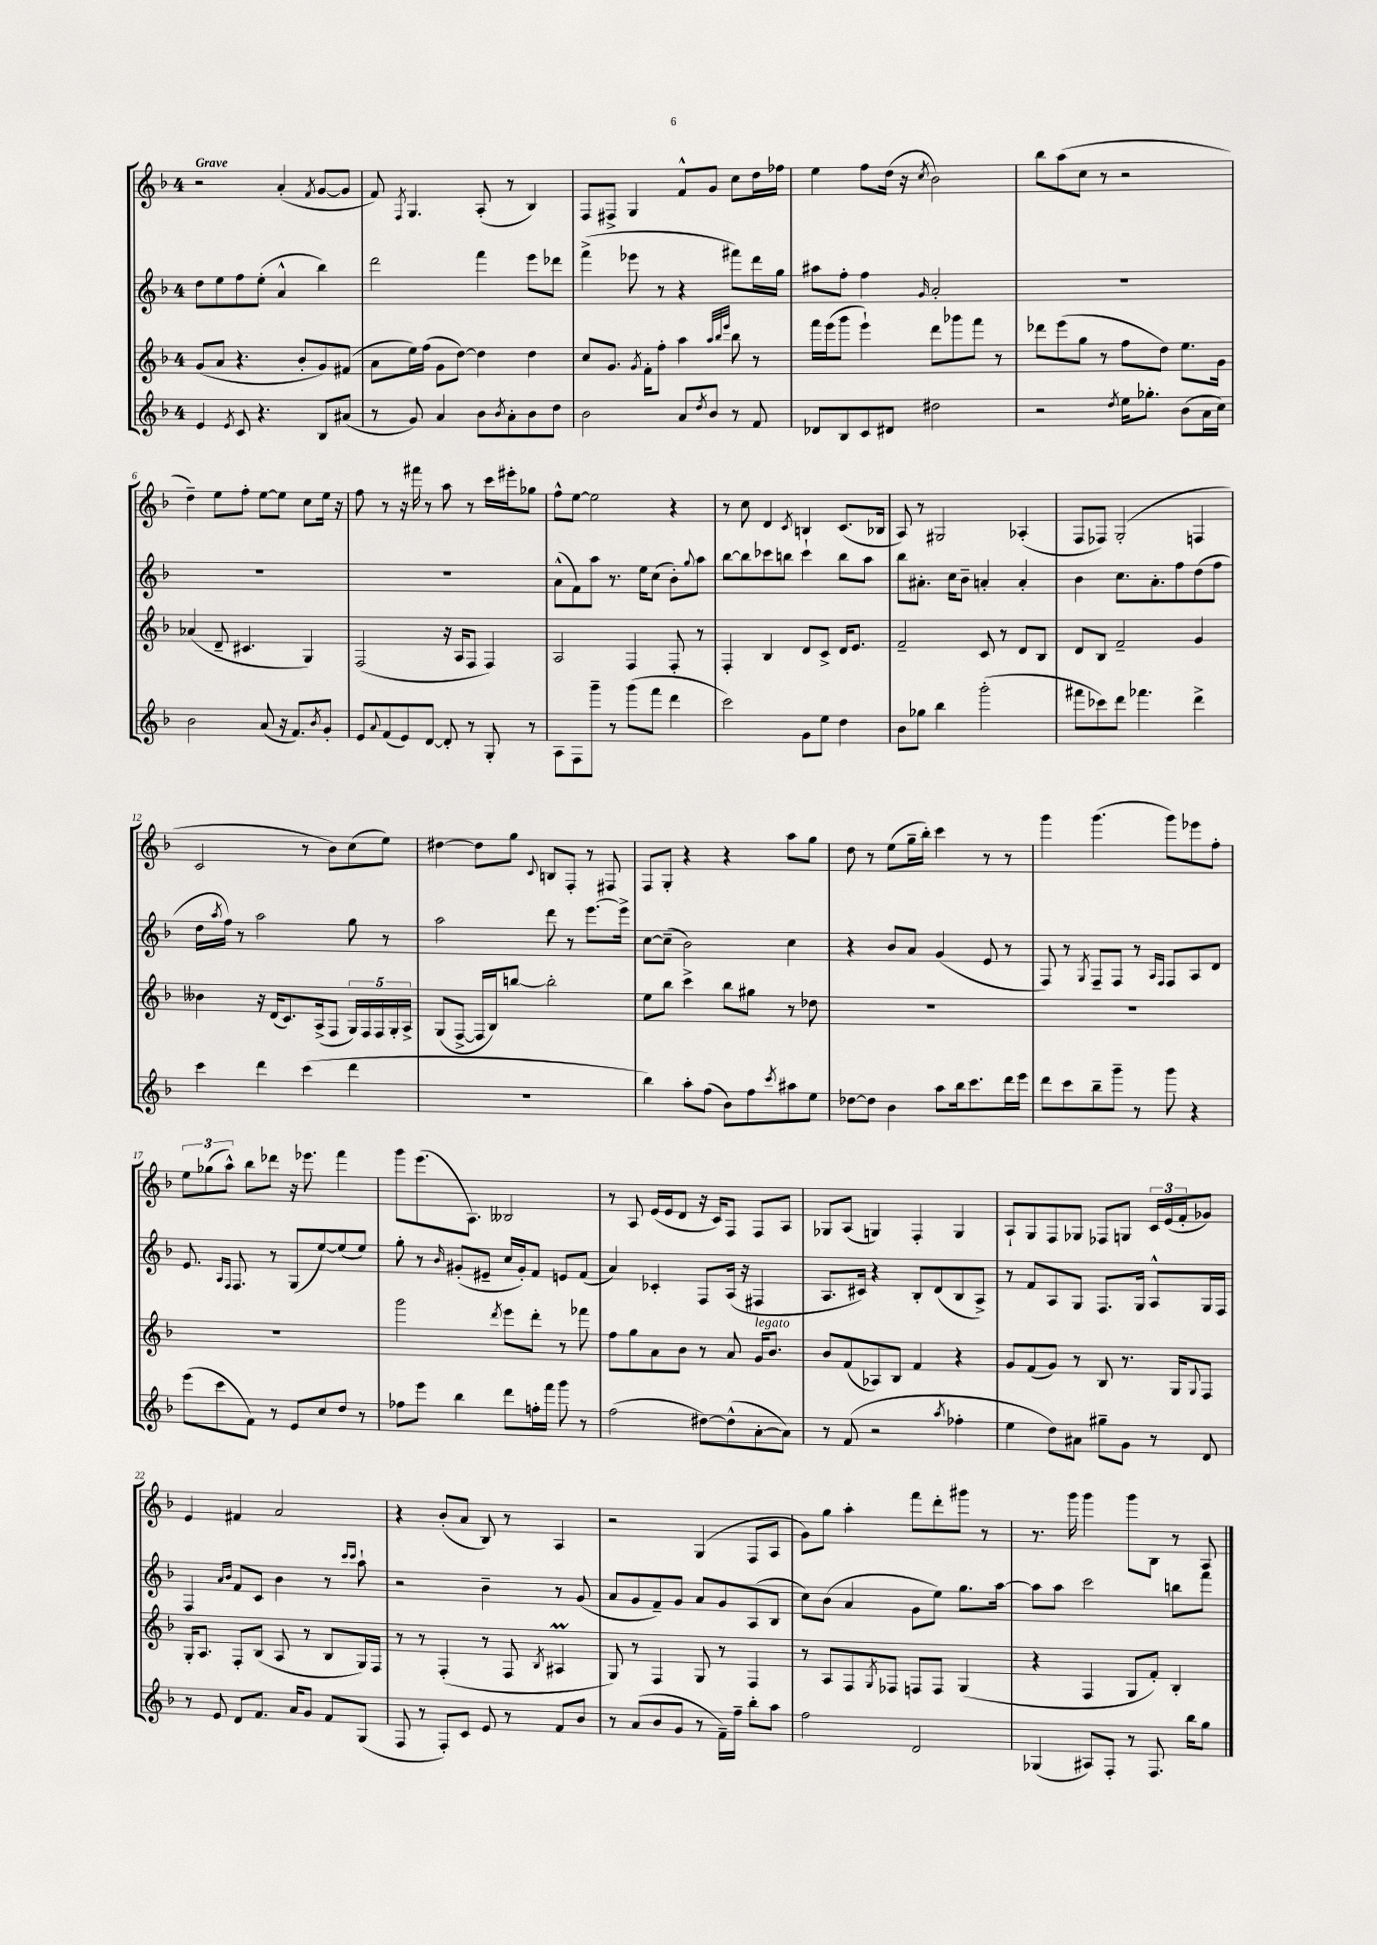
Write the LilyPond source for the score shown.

<<
\new StaffGroup <<
\new Staff = "s0" {
    \clef treble \key f \major \once \override Staff.TimeSignature.style = #'single-digit \time 4/4 \tempo "Grave"
    r2 a'4-.( \acciaccatura { f'8 } g'8~ g'8 |
    f'8) \acciaccatura { f8 } g4. a8-.( r8 bes4) |
    f8 fis8-> g4 f'8-^ g'8 c''8 d''16 fes''16 |
    e''4 f''8 d''16( r16 \acciaccatura { c''8 } bes'2) |
    bes''8 a''8( c''8 r8 r2 |
    d''4--) e''8 f''8-. e''8~ e''8 c''8 e''16 r16 |
    f''8 r8 r16 fis'''16 r8 a''8 r8 c'''16 eis'''16-. ges''8 |
    f''8-^ e''8~ e''2 r4 |
    r8 c''8 d'4 \acciaccatura { c'8 } b4 c'8.( bes16 |
    a8) r8 gis2 aes4-.( |
    f8 fes8) g2-.( f4 |
    c'2 r8 bes'8) c''8( e''8) |
    dis''4~ dis''8 g''8 \appoggiatura { c'8 } b8 f8-. r8 fis8 |
    f8 g8-. r4 r4 a''8 g''8 |
    d''8 r8 e''8( g''16-- bes''16-.) c'''4 r8 r8 |
    g'''4 g'''4.( g'''8) ees'''8 f''8-. |
    \tuplet 3/2 { e''8 ges''8( a''8-^) } bes''8 des'''8 r16 ees'''8. f'''4 |
    g'''8 e'''8.( a8.) beses2 |
    r8 a8 e'16( e'16 d'8 r16 c'16) f8 f8 a8 |
    ges8 a8( g4) f4-. g4 |
    a8-! g8 f8 ges8 fes8 g8 \tuplet 3/2 { c'16 e'16( f'16-. } ges'8) |
    e'4 fis'4 a'2 |
    r4 bes'8-.( a'8 bes8) r8 a4 |
    r2 g4( f8 a8 |
    g'8) g''8 a''4-. f'''8 d'''8-. gis'''8 r8 |
    r8. g'''16 g'''4 g'''8 bes8 r8 a8 \bar "|." |
}
\new Staff = "s1" {
    \clef treble \key f \major \once \override Staff.TimeSignature.style = #'single-digit \time 4/4
    d''8 e''8 f''8 e''8-.( a'4-^ bes''4) |
    d'''2 f'''4 e'''8 des'''8 |
    f'''4->( ees'''8 r8 r4 fis'''8) d'''16 g''16 |
    ais''8 f''8-. f''4 \grace { g'16 } a'2-. |
    R1 |
    R1 |
    R1 |
    a'8-^( f'8) a''8 r8. e''16 c''8( bes'8-.) \appoggiatura { g''8 } a''8 |
    bes''8~ bes''8 ces'''8 b''8 ces'''4-! b''8 a''8 |
    bes''8 ais'8.-. c''16 bes'8-- a'4-. a'4-. |
    bes'4 c''8. a'8.-. f''8 d''8( f''8 |
    d''16 \acciaccatura { a''8 } f''16) r8 a''2 g''8 r8 |
    a''2 d'''8 r8 e'''8.~ e'''16-> |
    c''8~ c''8--( bes'2) c''4 |
    r4 bes'8 a'8 g'4( e'8 r8 |
    f8) r8 \acciaccatura { g8 } f8-- f8 r8 \grace { a16 f16 } f8 a8 d'8 |
    e'8. \grace { a16 f16 } f8. r8 g8( e''8~) e''8( e''8) |
    g''8-. r8 \grace { bes'16 } gis'8-.( eis'8-- c''16 gis'16-.) f'8 e'8 f'8( |
    a'4) ces'4-. f8 a16( r16 fis4 |
    a8. cis'16) r4 bes8-. d'8( bes8 a8->) |
    r8 f'8 a8 g8 f8. g16 a8-^ g16 f16 |
    f4 \grace { a'16 bes'16 } f'8 c'8 bes'4 r8 \grace { c'''16 c'''16 } a''8-! |
    r2 bes'4-- r8 g'8( |
    a'8 g'8 f'8--) g'8 a'8 g'8 a8( bes8 |
    c''8) bes'8( a'4 g'8 e''8) g''8. a''16~ |
    a''8 a''8 c'''2 b''8 f'''8 \bar "|." |
}
\new Staff = "s2" {
    \clef treble \key f \major \once \override Staff.TimeSignature.style = #'single-digit \time 4/4
    g'8( a'8 r4. bes'8-. g'8) fis'8( |
    a'8 e''16) f''16( g'8 d''8~) d''4 d''4 |
    c''8 g'8. \acciaccatura { g'8 } f'16-. f''8-. a''4 \grace { a''32 bes''32 e'''32 } bes''8 r8 |
    f'''16 e'''16( g'''8 e'''4-!) d'''8 ges'''8 f'''8 r8 |
    des'''8 e'''8( g''8 r8 f''8 d''8) e''8. g'16 |
    aes'4( d'8-- cis'4. g4) |
    f2( r16 a16 f8 f4) |
    a2 f4 f8-. r8 |
    f4-. bes4 d'8 c'8-> d'16 e'8. |
    f'2-- c'8 r8 d'8 bes8 |
    d'8 bes8 f'2-- g'4 |
    beses'4 r16 d'16( c'8.) a16->( f8 \tuplet 5/4 { g16) f16 f16 g16-. a16-> } |
    g8( f8~-> f16 bes16) b''8~ b''2-. |
    e''8 bes''8 c'''4-> bes''8 gis''8 r8 des''8 |
    R1 |
    R1 |
    R1 |
    g'''2 \acciaccatura { d'''8 } e'''8 d'''8-. r8 fes'''8 |
    f''8 g''8 a'8 bes'8 r8 a'8 g'16^\markup { \italic "legato" } bes'8. |
    bes'8 f'8( aes8) bes8 f'4 r4 |
    g'8 f'8( g'8) r8 bes8 r8. g16 \appoggiatura { g8 } f8 |
    g16-. a8. f8-. bes8( a8 r8 bes8 g16) f16 |
    r8 r8 f4-.( r8 f8 \acciaccatura { bes8 } ais4\prall |
    g8) r8 f4 g8 r8 f4 |
    r8 a8 f8 \acciaccatura { g8 } fes8 f8 f8 g4( |
    r4 f4 g8 f'8-.) bes4-. \bar "|." |
}
\new Staff = "s3" {
    \clef treble \key f \major \once \override Staff.TimeSignature.style = #'single-digit \time 4/4
    e'4 \acciaccatura { e'8 } c'8 r4. bes8 ais'8( |
    r8 g'8) a'4 bes'8 \acciaccatura { bes'8 } a'8-. bes'8 d''8 |
    bes'2 a'8 \acciaccatura { d''8 } bes'8 r8 f'8 |
    des'8 bes8 c'8 dis'8 dis''2 |
    r2 \acciaccatura { d''8 } e''16 ges''8.-. bes'8( a'16 c''16) |
    bes'2 a'8( r16 f'8.) \acciaccatura { bes'8 } g'8-. |
    e'8 \appoggiatura { a'8 } f'8( e'8) d'8~ d'8-. r8 g8-. r8 |
    a8 f8 g'''8-- r8 g'''8( f'''8 d'''4 |
    c'''2) g'8 e''8 d''4 |
    bes'8 ges''8 bes''4 g'''2-.( |
    fis'''8 ces'''8) d'''8 fes'''4. d'''4-> |
    c'''4 d'''4 c'''4( d'''4 |
    R1 |
    bes''4) a''8-. f''8( bes'8) f''8 \acciaccatura { c'''8 } ais''8 e''8 |
    des''8~ des''8 bes'4 a''8 bes''16 c'''8. d'''16 e'''16 |
    d'''8 c'''8 bes''8-- g'''8-- r8 g'''8 r4 |
    e'''8( c'''8 f'8) r8 e'8 c''8 d''8 r8 |
    fes''8 e'''8 bes''4 d'''8 f''16-. f'''16 g'''8 r8 |
    f''2( dis''8~) dis''8-^( a'8~-. a'8) |
    r8 f'8( r2 \acciaccatura { a''8 } fes''4-. |
    e''4 d''8) ais'8 gis''8-- g'8 r8 d'8 |
    r8 e'8 d'8 f'8. a'16 g'8 f'8 g8( |
    f8 r8 f8-.) c'8 e'8 r8 f'8 bes'8 |
    r8 a'8( bes'8 g'8 r8 f'16--) f''16-- bes''8-. a''8 |
    f''2 d'2 |
    ges4( ais8) f8-. r8 f8. bes''16 g''8 \bar "|." |
}
>>
>>
